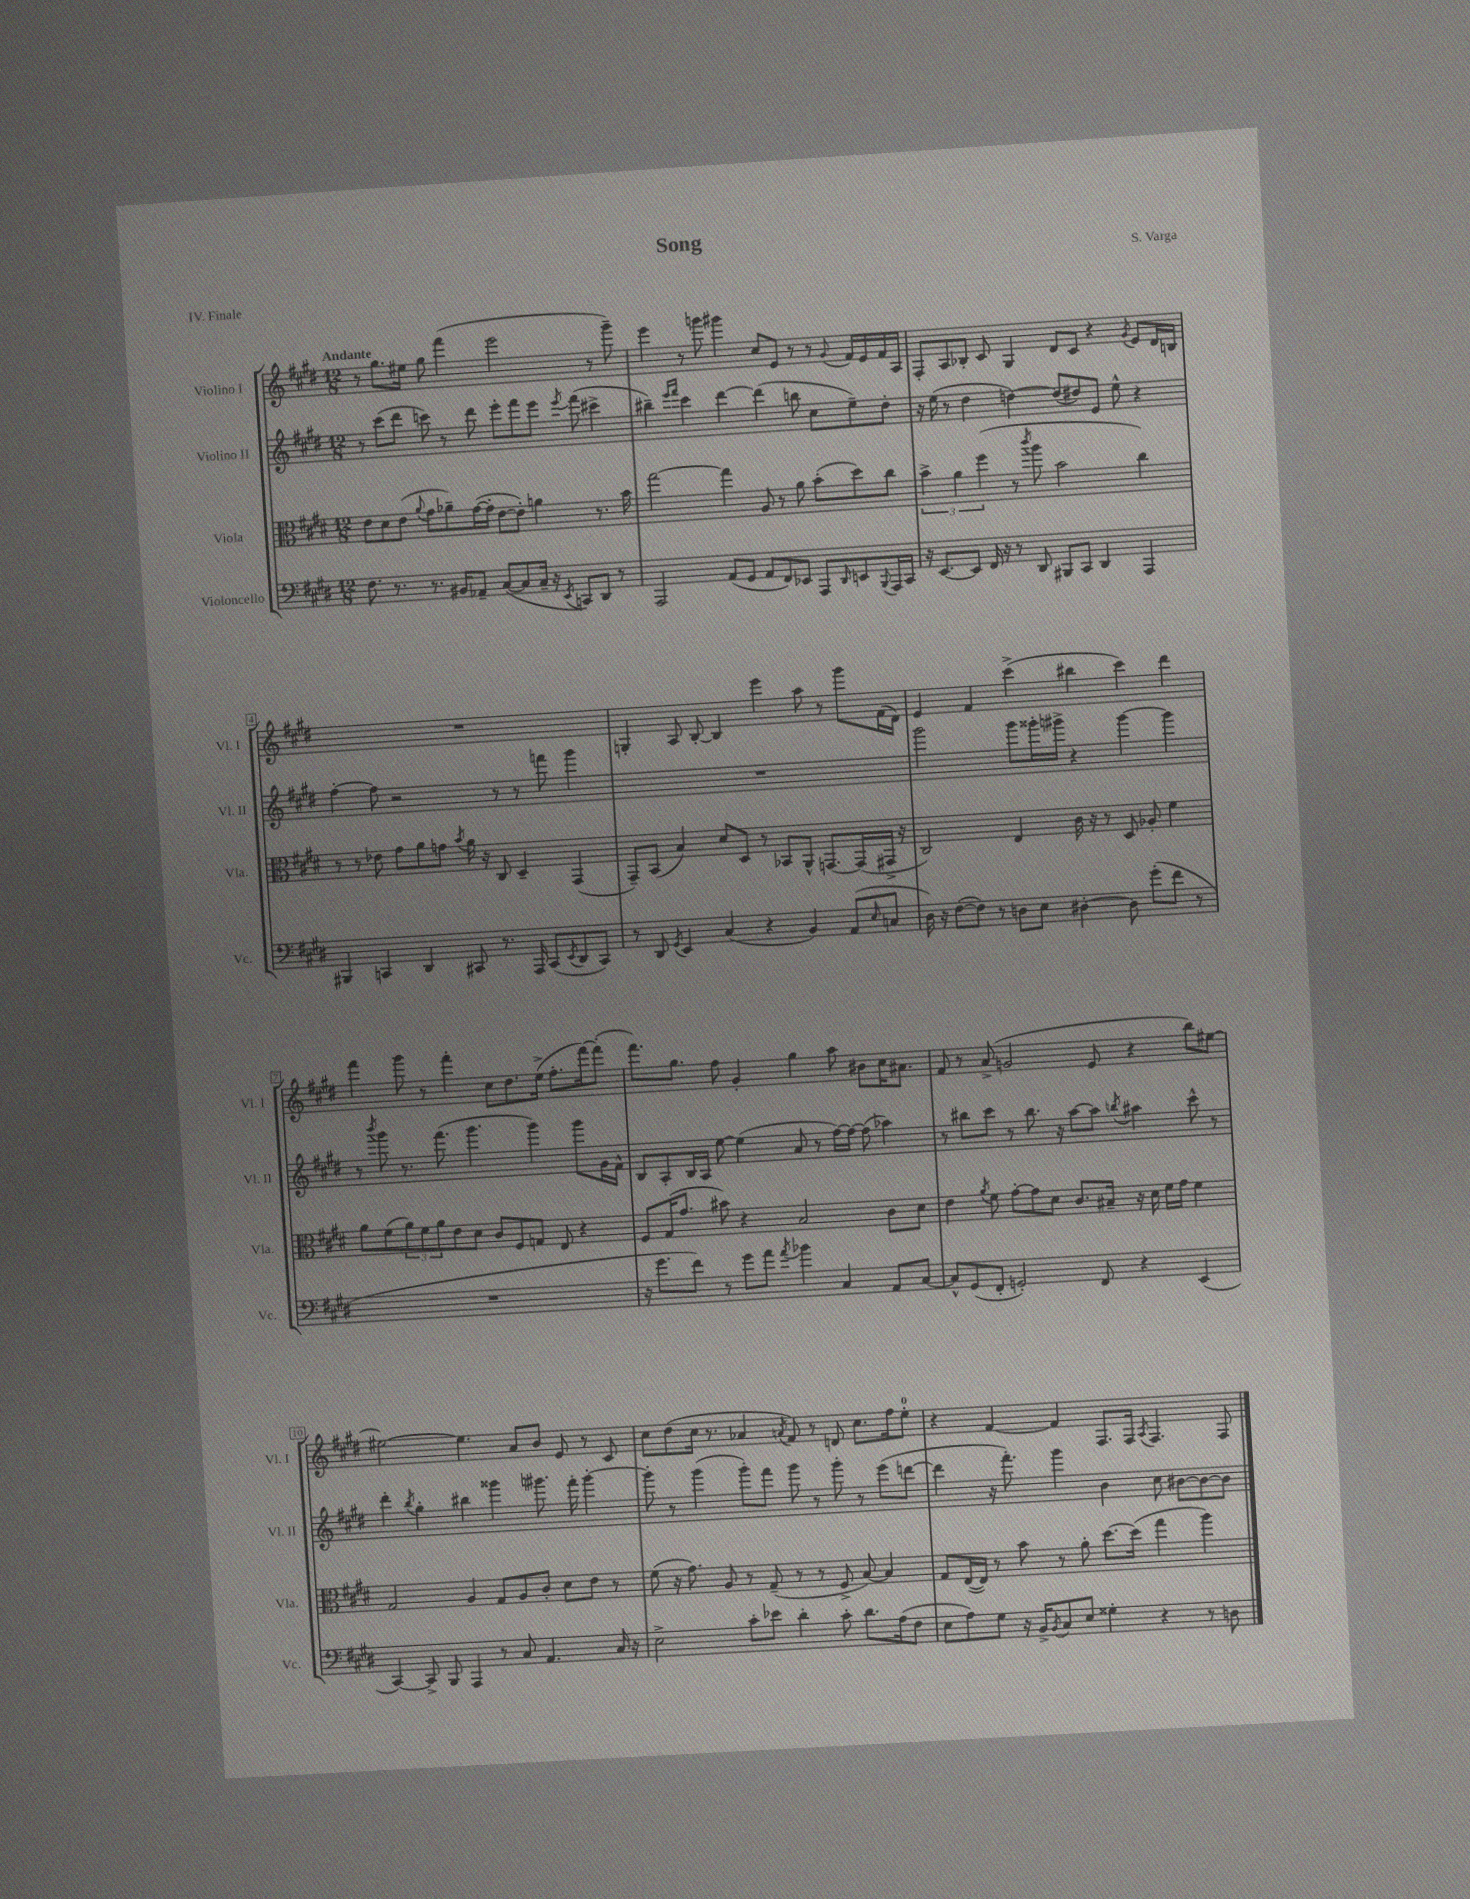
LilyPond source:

\header { title = "Song" composer = "S. Varga" piece = "IV. Finale" }
<<
\new StaffGroup <<
\new Staff = "s0" \with { instrumentName = "Violino I" shortInstrumentName = "Vl. I" } {
    \clef treble \key e \major \numericTimeSignature \time 12/8 \tempo "Andante"
    r8 gis''8. eis''16 gis''8 fis'''4( e'''2 r8 gis'''8--) |
    e'''4 r8 g'''8 gis'''4 cis''8 e'8 r8 r8 \appoggiatura { gis'8 } fis'16 e'16 fis'16 a16 |
    fis8-. a8 bes8-. cis'8 gis4 dis'8 cis'8 r4 \acciaccatura { gis'8 } e'8 dis'16 b16 |
    R1. |
    g4-. a8 b8~-. b4 e'''4 a''8 r8 gis'''8 fis'16( dis'16) |
    e'4 fis'4 cis'''4->( bis''4 cis'''4) dis'''4 |
    fis'''4 gis'''8 r8 fis'''4-. cis''8 dis''8. e''16->( fis''8.-. fis'''16~) fis'''8-.( |
    fis'''8.) gis''8. fis''8 gis'4-. gis''4 a''8 bis'8 cis''16 ais'8. |
    fis'8 r8 a'8->( g'2 e'8 r4 b''8) eis''8~ |
    eis''2~ eis''4. a'8 b'8 e'8 r8 cis'8 |
    cis''8 dis''8( cis''16 r8. aes'4 \acciaccatura { a'8 } fis'8) r8 d'8 cis''8. fis''16 e''8-0-. |
    r4 fis'4~ fis'4 fis8. fis16 \acciaccatura { a8 } fis4. fis8 \bar "|." |
}
\new Staff = "s1" \with { instrumentName = "Violino II" shortInstrumentName = "Vl. II" } {
    \clef treble \key e \major \numericTimeSignature \time 12/8
    r8 cis'''8( dis'''8 c'''8) r8 dis'''8 e'''8-. fis'''8 e'''8 \acciaccatura { e'''8 } fis'''8( cis'''4-> |
    bis''4--) \grace { e'''16 fis'''16 } cis'''4 dis'''4~ dis'''4( b''8 cis''8 e''8--) dis''8-. |
    r16 e''16( r8 dis''4 d''4~) d''8( dis''8) e'8 e''8-^ r4 |
    fis''4~-. fis''8 r2 r8 r8 f'''8 gis'''4 |
    R1. |
    gis'''2 gis'''8 gisis'''16-. gis'''16-> r4 gis'''4~ gis'''4 |
    r8 \acciaccatura { b'''8 } gis'''8 r8. fis'''8.( gis'''4. gis'''4) gis'''8 gis'16 fis'16-^ |
    b8 a8-. b16 a16 e''8~ e''4( a'8 r8 fis''16~) fis''16~ fis''8( aes''4) |
    r8 bis''8 cis'''8 r8 bis''8. r16 a''8~ a''8 \acciaccatura { b''8 } ais''4 cis'''8-^ r8 |
    dis'''4-. \acciaccatura { b''8 } gis''4-. bis''4 gisis'''4 gis'''8. fis'''16-. gis'''4~-. |
    gis'''8-. r8 gis'''4( gis'''8-.) fis'''8 gis'''8 r8 gis'''8-. r8 e'''8( d'''8~ |
    d'''4 r16 fis'''8.-.) gis'''4 b'4 cis''8 bis'8~ bis'8~ bis'8 \bar "|." |
}
\new Staff = "s2" \with { instrumentName = "Viola" shortInstrumentName = "Vla." } {
    \clef alto \key e \major \numericTimeSignature \time 12/8
    e'8 dis'8 e'8( \appoggiatura { a'8 } gis'8 aes'8--) gis'16~( gis'16-. e'8~ e'8-.) a'4 r8. b'16 |
    gis''2~ gis''4 a8 r8 a'8 b'8-.( dis''8) cis''8 |
    \tuplet 3/2 { b'4-> a'4 fis''4( } r8 \acciaccatura { cis'''8 } a''8 b'2 cis''4) |
    r8 r8 ees'8 gis'8 a'8 g'8 \acciaccatura { b'8 } a'16 r16 cis8 dis4-- gis,4( |
    gis,8--) b,8( b4) dis'8 dis8 r8 bes,8 a,8-^ g,8.~ g,16( gis,16-> r16 |
    cis2) e4 cis'16 r16 r8 dis8 aes8-. fis'4 |
    a'8 fis'8( \tuplet 3/2 { a'8) fis'8 a'8 } e'8 dis'8 cis'8 fis8 g8 e8 r4 |
    fis8 gis16( gis'8. bis'8) r4 b2 cis'8 dis'8 |
    e'4 \acciaccatura { a'8 } fis'8 gis'8~-. gis'8 dis'8 cis'8. bis16-- r16 dis'16 fis'16 gis'16 fis'4 |
    gis2 a4 gis8 a8 cis'8-. dis'8 e'8 r8 |
    fis'8( r16 gis'8.) a8 r8 gis8--( r8 r8 fis8-> b8~) b4 |
    gis8 e16~( e16) r8 b'8 r8 a'8-. dis''8.~ dis''16( gis''4 a''4) \bar "|." |
}
\new Staff = "s3" \with { instrumentName = "Violoncello" shortInstrumentName = "Vc." } {
    \clef bass \key e \major \numericTimeSignature \time 12/8
    fis8. r8. r8. bis,16 aes,8-- cis8~( cis8 cis16-- r16 \acciaccatura { e,8 } c,8) dis,8 r8 |
    a,,2 a,8( gis,8 a,8 fis,8) ees,8 a,,8 \grace { dis,16 } e,8 \appoggiatura { b,,8 } a,,16 cis,16 |
    r16 e,8.~ e,8 fis,16 r16 r8 dis,8 bis,,8 cis,8 dis,4 a,,4 |
    bis,,4 c,4 dis,4 cis,8 r8. a,,16 cis,8( \acciaccatura { e,8 } dis,8 cis,8) |
    r8 dis,8 \acciaccatura { gis,8 } e,4 cis4( r4 b,4) a,8( \grace { e16 } c8 |
    dis16) r16 fis8~( fis8) r8 d8 e8 dis4~-. dis8 gis'8-.( fis'8 r8 |
    R1. |
    r16 gis'8. fis'8) r8 gis'8 a'8 \acciaccatura { a'8 } bes'4 cis4 a,8 cis8~ |
    cis8-^ gis,8( fis,8-. g,2-.) fis,8 r4 e,4( |
    cis,4~) cis,8-> b,,8 a,,4 r8 cis8 a,4. cis16 r16 |
    e2-> cis'8-. ees'8 dis'4-. cis'8-. dis'8. a16( fis8 |
    e8 a8) gis8 r16 b,16-> \acciaccatura { b,8 } cis8 e8 gisis4-. r4 r8 d8 \bar "|." |
}
>>
>>
\layout { \context { \Score \override BarNumber.stencil = #(make-stencil-boxer 0.1 0.3 ly:text-interface::print) } }
